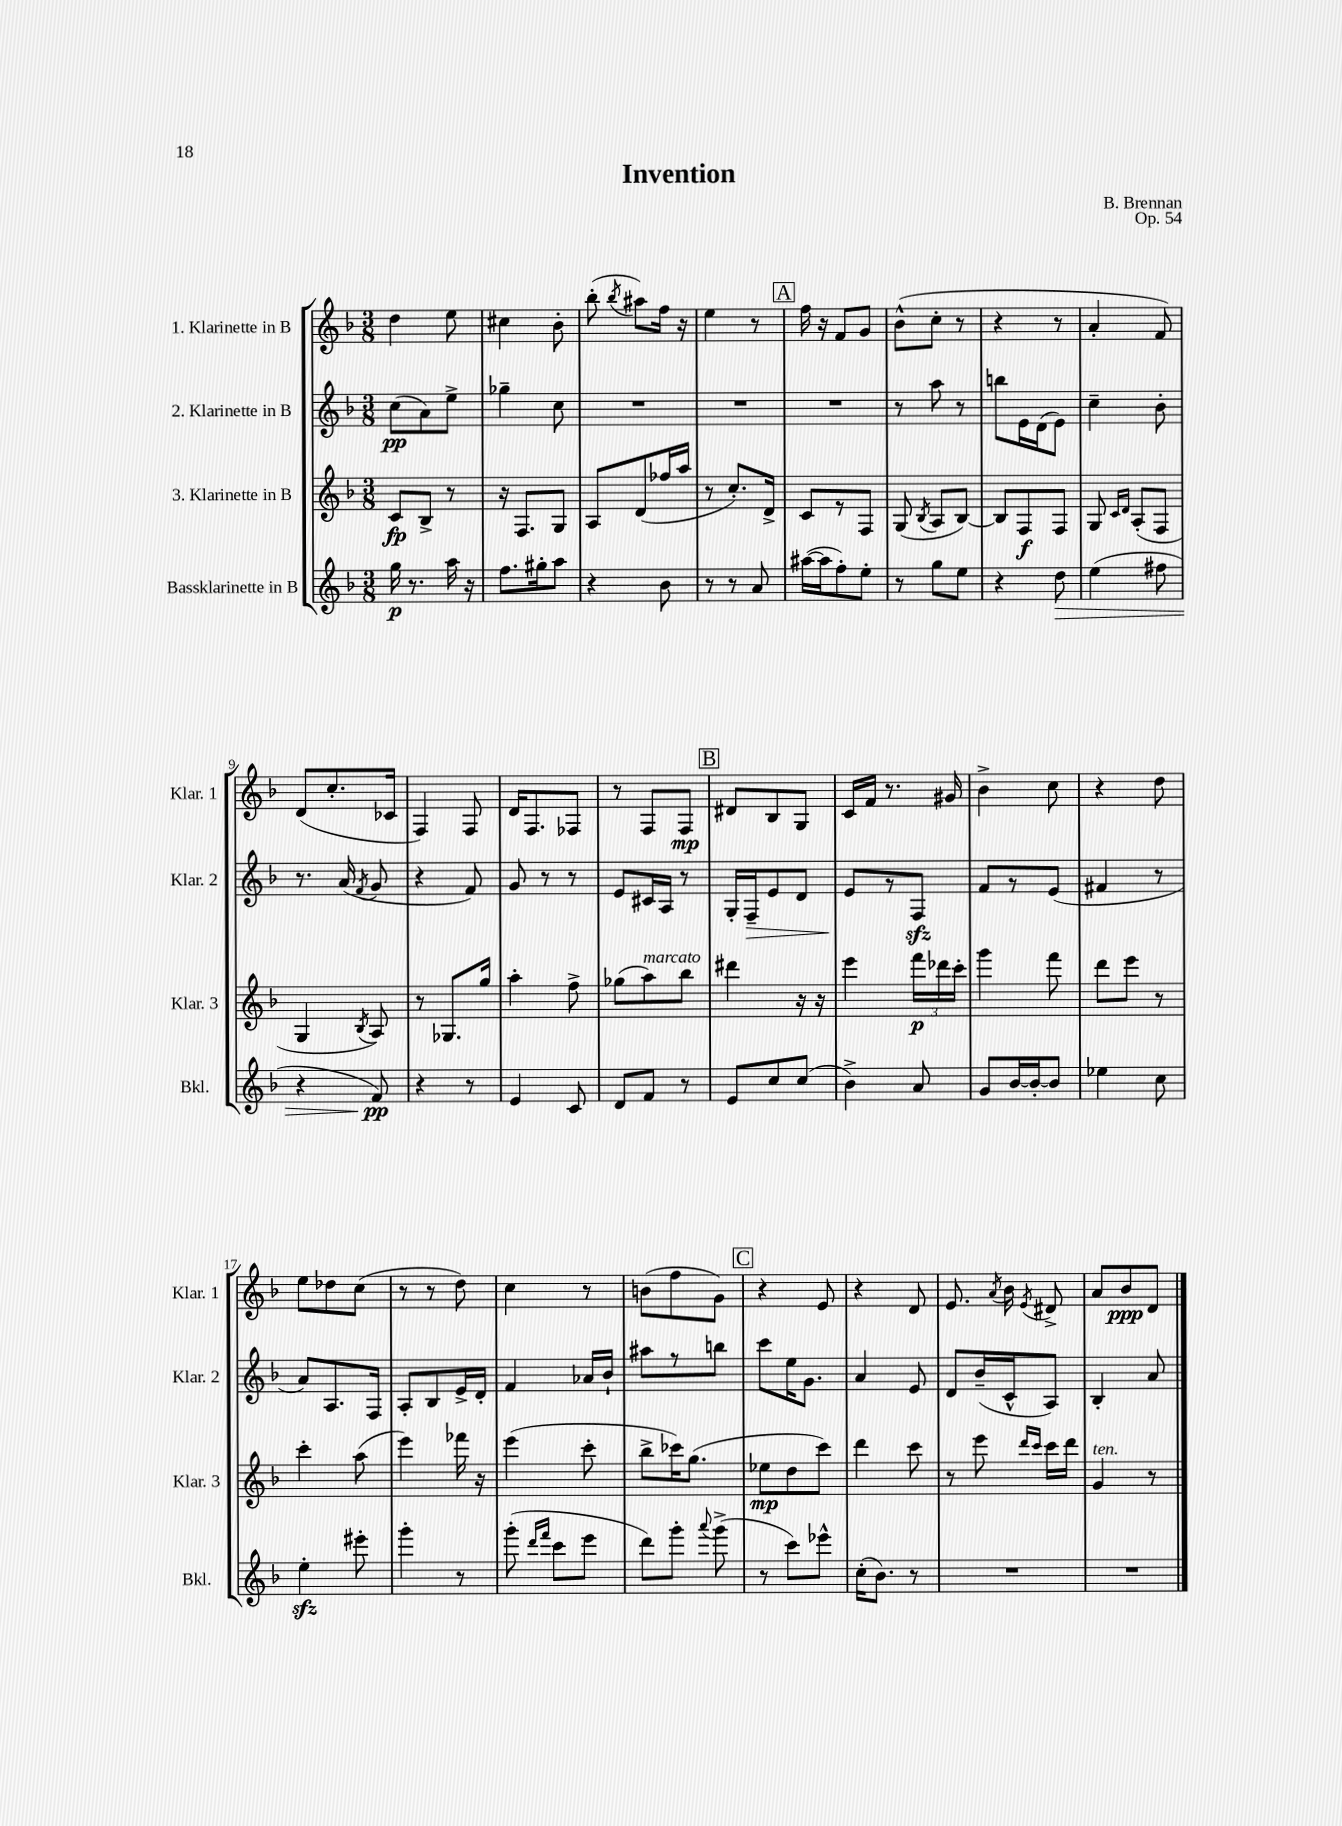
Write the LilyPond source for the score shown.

\header { title = "Invention" composer = "B. Brennan" opus = "Op. 54" }
<<
\new StaffGroup <<
\new Staff = "s0" \with { instrumentName = "1. Klarinette in B" shortInstrumentName = "Klar. 1" } {
    \clef treble \key f \major \numericTimeSignature \time 3/8
    \autoBeamOff d''4 e''8 |
    cis''4 bes'8-. |
    bes''8-.( \acciaccatura { bes''8 } ais''8[) f''16] r16 |
    e''4 r8 |
    \mark \markup { \box "A" } f''16 r16 f'8[ g'8] |
    bes'8[-^( c''8]-. r8 |
    r4 r8 |
    a'4-. f'8) |
    d'8[( c''8.-. ces'16] |
    f4) f8 |
    d'16[ f8. fes8] |
    r8 f8[ f8]\mp |
    \mark \markup { \box "B" } dis'8[ bes8 g8] |
    c'16[ f'16] r8. gis'16 |
    bes'4-> c''8 |
    r4 d''8 |
    e''8[ des''8 c''8]( |
    r8 r8 d''8) |
    c''4 r8 |
    b'8[( f''8 g'8]) |
    \mark \markup { \box "C" } r4 e'8 |
    r4 d'8 |
    e'8. \acciaccatura { a'8 } bes'16 \acciaccatura { e'8 } dis'8-> |
    a'8[ bes'8\ppp d'8] \bar "|." |
}
\new Staff = "s1" \with { instrumentName = "2. Klarinette in B" shortInstrumentName = "Klar. 2" } {
    \clef treble \key f \major \numericTimeSignature \time 3/8
    \autoBeamOff c''8[\pp( a'8) e''8]-> |
    ges''4-- c''8 |
    R4. |
    R4. |
    \mark \markup { \box "A" } R4. |
    r8 a''8 r8 |
    b''8[ e'16 d'16( e'8]) |
    c''4-- bes'8-. |
    r8. a'16( \acciaccatura { f'8 } g'8 |
    r4 f'8) |
    g'8 r8 r8 |
    e'8[ cis'16 a16] r8 |
    \mark \markup { \box "B" } g16[-. f16--\> e'8 d'8] |
    e'8[\! r8 f8]\sfz |
    f'8[ r8 e'8]( |
    fis'4 r8 |
    a'8[) a8. f16] |
    a8[-. bes8 e'16-> d'16]-. |
    f'4 aes'16[ bes'16]-! |
    ais''8[ r8 b''8] |
    \mark \markup { \box "C" } c'''8[ e''16 g'8.] |
    a'4 e'8 |
    d'8[ bes'16--( c'16-^ a8]) |
    bes4-. a'8 \bar "|." |
}
\new Staff = "s2" \with { instrumentName = "3. Klarinette in B" shortInstrumentName = "Klar. 3" } {
    \clef treble \key f \major \numericTimeSignature \time 3/8
    \autoBeamOff c'8[\fp bes8]-> r8 |
    r16 f8.[ g8] |
    a8[ d'8( fes''16 a''16] |
    r8 c''8.[-.) d'16]-> |
    \mark \markup { \box "A" } c'8[ r8 f8] |
    g8( \acciaccatura { bes8 } a8[ bes8]~) |
    bes8[ f8\f f8] |
    g8 \grace { c'16[ d'16] } a8[-.( f8] |
    g4 \acciaccatura { bes8 } a8) |
    r8 ges8.[ g''16] |
    a''4-. f''8-> |
    ges''8[( a''8^\markup { \italic "marcato" }) bes''8] |
    \mark \markup { \box "B" } dis'''4 r16 r16 |
    e'''4 \tuplet 3/2 { f'''16[\p des'''16 c'''16]-. } |
    g'''4 f'''8 |
    d'''8[ e'''8] r8 |
    c'''4-. a''8( |
    e'''4) fes'''16 r16 |
    e'''4( c'''8-. |
    bes''8[-> ces'''16) g''8.]( |
    \mark \markup { \box "C" } ees''8[\mp d''8 c'''8]) |
    d'''4 c'''8 |
    r8 e'''8 \grace { d'''16[ c'''16] } c'''16[ d'''16] |
    g'4^\markup { \italic "ten." } r8 \bar "|." |
}
\new Staff = "s3" \with { instrumentName = "Bassklarinette in B" shortInstrumentName = "Bkl." } {
    \clef treble \key f \major \numericTimeSignature \time 3/8
    \autoBeamOff g''16\p r8. a''16 r16 |
    f''8.[ gis''16-. a''8] |
    r4 bes'8 |
    r8 r8 a'8 |
    \mark \markup { \box "A" } ais''16[~( ais''16 f''8-.) e''8]-. |
    r8 g''8[ e''8] |
    r4 d''8\> |
    e''4( fis''8 |
    r4 f'8\pp\!) |
    r4 r8 |
    e'4 c'8 |
    d'8[ f'8] r8 |
    \mark \markup { \box "B" } e'8[ c''8 c''8]( |
    bes'4->) a'8 |
    g'8[ bes'16~ bes'16~-. bes'8] |
    ees''4 c''8 |
    e''4-.\sfz eis'''8-. |
    g'''4-. r8 |
    g'''8-.( \grace { d'''16[ f'''16] } c'''8[ e'''8] |
    d'''8[) g'''8]-. \appoggiatura { a'''8 } g'''8->( |
    \mark \markup { \box "C" } r8 c'''8[) ees'''8]-^ |
    c''16[-.( bes'8.]) r8 |
    R4. |
    R4. \bar "|." |
}
>>
>>
